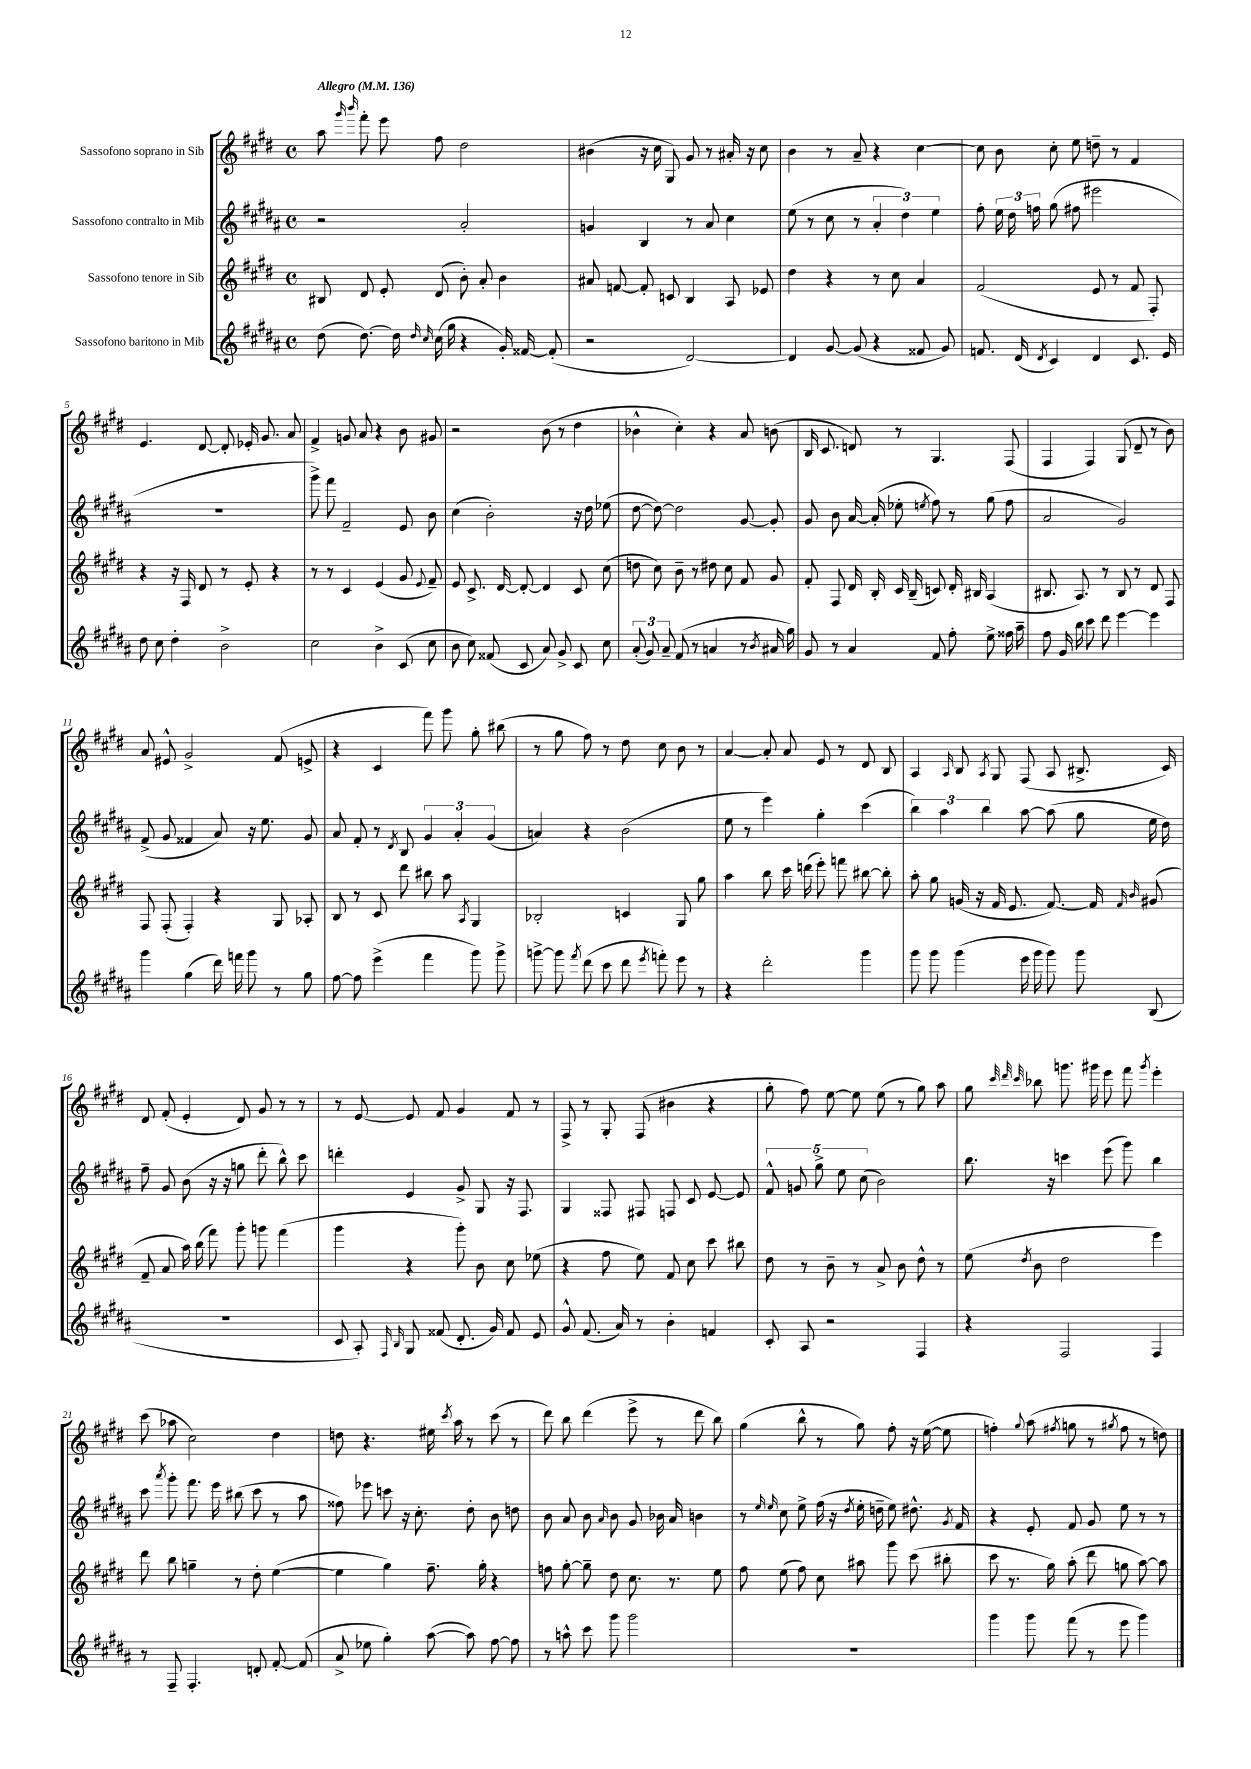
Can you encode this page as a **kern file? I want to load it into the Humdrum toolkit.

**kern	**kern	**kern	**kern
*staff4	*staff3	*staff2	*staff1
*clefG2	*clefG2	*clefG2	*clefG2
*k[f#c#g#d#a#]	*k[f#c#g#d#]	*k[f#c#g#d#a#]	*k[f#c#g#d#]
*M4/4	*M4/4	*M4/4	*M4/4
*met(c)	*met(c)	*met(c)	*met(c)
*MM136	*MM136	*MM136	*MM136
(8dd#	8B#	2r	8aa
.	.	.	16qqggg#
.	.	.	16qqbbb
[8.dd#)	8d#	.	8fff#'
.	8e'	.	8eee
16dd#]	.	.	.
16qqdd#	.	.	.
16qqcc#	.	.	.
(16cc#	(8d#	.	8ff#
16gg#	.	.	.
4r	8b')	2a#'	2dd#
.	8a'	.	.
16g#')	4b	.	.
[16f##	.	.	.
(8f##']	.	.	.
=	=	=	=
2r	8a#	4g	(4b#
.	[8f	.	.
.	8f']	4B	16r
.	.	.	16cc#
.	8c	.	8G#)
[2d#)	4B	8r	8g#
.	.	8a#	8r
.	8A	4cc#	16a#'
.	.	.	16r
.	8e-	.	8cc#
=	=	=	=
4d#]	4dd#	(8ee	4b
.	.	8r	.
[8g#	4r	8cc#	8r
(8g#]	.	8r	8a~
4r	8r	6a#'	4r
.	8cc#	.	.
.	.	6dd#)	.
8f##	4a	.	[4cc#
.	.	6ee	.
8g#)	.	.	.
=	=	=	=
8.f	(2f#	8ff#'	8cc#]
.	.	24ee	8b
.	.	24dd#	.
(16d#	.	.	.
.	.	24ff	.
8qd#	.	.	.
4c#)	.	(8gg#	8cc#'
.	.	8ff#	8ee
4d#	8e	2eee#	8dd~
.	8r	.	8r
8.c#	8f#	.	4f#
.	8F#')	.	.
16e	.	.	.
=	=	=	=
8dd#	4r	1r	4.e
8cc#	.	.	.
4dd#'	16r	.	.
.	16F#	.	.
.	8d#	.	[8d#
2b^	8r	.	8d#']
.	8e'	.	16e-'
.	.	.	8.g#
.	4r	.	.
.	.	.	8a
=	=	=	=
2cc#	8r	8ggg#^)	4f#^
.	8r	8fff#	.
.	4c#	2f#~	8g
.	.	.	8a
4b^	(4e	.	4r
(8c#	8g#	8e	8b
.	8qqe	.	.
8cc#	8f#~)	8b	8g#
=	=	=	=
8b	8e	(4cc#	2r
8cc#)	8.c#^	.	.
(8f##	.	2b')	.
.	[16d#	.	.
8c#	8d#'_	.	.
8a#)	4d#]	.	(8b
8g#^	.	.	8r
8c#	8c#	16r	4dd#
.	.	16dd#	.
8cc#	(8cc#	(8ee-	.
=	=	=	=
(12a#'	8dd	[8dd#	4b-^^
12g#)	.	.	.
.	8cc#)	8dd#_)	.
12a#~	.	.	.
(8f#	8b~	2dd#]	4cc#')
8r	8r	.	.
4a	8dd#	.	4r
.	8cc#	.	.
8r	8f#	[8g#	8a
8qb	.	.	.
16a#	8g#	8g#']	(8b
16gg#)	.	.	.
=	=	=	=
8g#	8f#'	8g#	16B
.	.	.	8.c#
8r	8F#	8b	.
4a#	16d#	[16a#	8d)
.	16B'	(16a#']	.
.	16c#	8ee-'	8r
.	(16B~	.	.
.	.	8qee	.
8f#	8c)	8ff#)	4.G#
8ff#'	16d#'	8r	.
.	16B#	.	.
8ee^	(4A	(8gg#	.
16ff##	.	8ff#	(8F#
16aa#~	.	.	.
=	=	=	=
8ff#	8.B#	2a#	4F#
16g#	.	.	.
16bb	8.A)	.	.
8ccc#	.	.	4F#)
8ddd#	8r	.	.
[4eee	8B#	2g#)	(8G#
.	8r	.	8d#~
4eee]	8d#	.	8r
.	8F#	.	8b)
=	=	=	=
4ggg#	8F#	(8f#^	8a
.	(8F#'	8g#	8e#^^
(4gg#	4F#')	4f##	2g#^
16ddd#)	4r	8a#)	.
16fff	.	.	.
8ggg#	.	16r	.
.	.	8.ee	.
8r	8G#	.	(8f#
8gg#	8A-'	8g#	8e^
=	=	=	=
[8ff#	8B	8a#	4r
8ff#]	8r	8f#'	.
(4eee^	8c#	8r	4c#
.	.	8qd#	.
.	8ddd#	8B	.
4fff#	8bb#	6g#	8fff#)
.	8aa	.	8ggg#
.	.	6a#'	.
.	8qA	.	.
8ggg#)	4G#	.	8gg#'
.	.	(6g#	.
8ggg#^	.	.	(8bb#
=	=	=	=
[8ggg^	2B-'	4a)	8r
8ggg]	.	.	8gg#
8qfff#	.	.	.
(8ddd#	.	4r	8ff#)
8ccc#	.	.	8r
8ddd#	4c	(2b	8dd#
8qeee	.	.	.
8fff')	.	.	8cc#
8eee	8G#	.	8b
8r	8gg#	.	8r
=	=	=	=
4r	4aa	8ee	[4a
.	.	8r	.
2ddd#'	8bb	4eee)	8a']
.	16ccc#	.	8a
.	(16ddd	.	.
.	8eee')	4gg#'	8e
.	8fff	.	8r
4ggg#	[8bb#	(4ccc#	8d#
.	8bb#']	.	8B
=	=	=	=
8ggg#	8aa'	6bb)	4A
8ggg#	8gg#	.	.
.	.	6aa#	.
.	.	.	16qqA
(4ggg#	(16g	.	8B
.	16r	.	.
.	.	6bb	.
.	.	.	8qA
.	16f#	.	8G#
.	8.e	.	.
16eee	.	[8aa#	(8F#
16ggg#	.	.	.
8ggg#)	[8.f#)	(8aa#]	8A
8ggg#	.	8gg#	8.B#^
.	16f#]	.	.
.	16qqf#	.	.
.	16qqb	.	.
(8B	(8g#	16ee	.
.	.	16dd#)	16c#)
=	=	=	=
1r	8f#~	8ff#~	8d#
.	8a	8g#	(8f#'
.	16aa)	(8b	4e'
.	(16bb	.	.
.	8fff#)	16r	.
.	.	16r	.
.	8ggg#'	8gg	8d#)
.	8ggg	8ddd#'	8g#
.	(4fff#	8bb^^)	8r
.	.	8ccc#	8r
=	=	=	=
8c#	4ggg#	4ddd'	8r
8A#')	.	.	[8e
16qqF#	.	.	.
16qqB	.	.	.
8G#	4r	4e	8e]
(8f##	.	.	8f#
8.d#'	8ggg#')	8g#^	4g#
.	8b	8G#	.
16g#)	.	.	.
8f##	8cc#	16r	8f#
.	.	8.F#	.
8e	(8ee-	.	8r
=	=	=	=
8g#^^	4r	4G#	8F#^
(8.f#	.	.	8r
.	8ff#	8F##	8G#'
16a#)	.	.	.
8r	8ee)	8F#	(8F#
4b'	8f#	8F	4b#
.	8cc#	8c#	.
4f	8ccc#	[8e	4r
.	8bb#	8e]	.
=	=	=	=
8c#'	8dd#	10f#^^	8gg#'
.	.	10g	.
8A#	8r	.	8ff#)
.	.	10gg#^	.
2r	8b~	.	[8ee
.	.	10ee	.
.	8r	.	8ee]
.	.	(10cc#	.
.	8a^	2b)	(8ee
.	8b	.	8r
4F#	8dd#^^	.	8gg#)
.	8r	.	8aa
=	=	=	=
4r	(8ee	8.bb	8gg#
.	.	.	32qqccc#
.	.	.	32qqddd#
.	8qdd#	.	32qqccc#
.	8b	.	8bb-
.	.	16r	.
2F#	2dd#	4ccc	8.ggg
.	.	.	16ggg#
.	.	(8eee	8eee
.	.	8ggg#)	8fff#
.	.	.	8qggg#
4F#	4eee)	4bb	4eee'
=	=	=	=
8r	8ddd#	8ccc#	(8ccc#
.	.	8qaaa#	.
8F#~	8bb	8ggg#'	8aa-
4.F#'	4gg~	8.fff#	2cc#)
.	.	16eee	.
.	8r	(8bb#	.
8d'	8dd#'	8ccc#	.
[8f#'	([4ee	8r	4dd#
(8f#]	.	8aa#	.
=	=	=	=
8a#^	4ee]	8ff##)	8dd
8ee-	.	8eee-	4.r
4gg#')	4gg#)	8ccc	.
.	.	16r	.
.	.	8.cc#'	.
([8aa#	8.ff#~	.	16ee#
.	.	.	8qccc#
.	.	.	16aa
8aa#])	.	8dd#'	8r
.	16gg#'	.	.
[8ff#	4r	8b	(8ccc#
8ff#]	.	8dd	8r
=	=	=	=
8r	8ff	8b	8ddd#)
8aa^^	[8gg#'	8a#	8bb
8ccc#	8gg#~]	8b	(4ddd#
.	.	16qqa#	.
8ggg#	8dd#	8b	.
2ggg#	8.cc#	8g#	8eee^
.	.	16b-	8r
.	8.r	16a#	.
.	.	4b	8ddd#
.	8ee	.	8bb)
=	=	=	=
1r	8ff#	8r	(4gg#
.	.	16qqee	.
.	.	16qqee	.
.	(8ee	8cc#	.
.	8ff#)	8ee^	8bb^^
.	8cc#	(16ff#	8r
.	.	16r	.
.	.	8qdd#	.
.	8aa#	16ee'	8gg#)
.	.	16dd~	.
.	8ggg#	8ee)	8ff#'
.	(8ccc#	8.dd#^^	16r
.	.	.	([16ee
.	8bb#'	.	8ee]
.	.	8qg#	.
.	.	16f#	.
=	=	=	=
4ggg#	8ccc#	4r	4ff')
.	8.r	.	.
.	.	.	8qqgg#
8ggg#	.	8e'	(8aa
.	16gg#)	.	.
.	.	.	8qff#
(8fff#	(8aa'	8f#	8gg
8r	8ddd#	8g#	8r
.	.	.	8qgg#
8eee	8gg	8ee	8ff#
4ggg#)	[8aa)	8r	8r
.	8aa]	8r	8dd)
==	==	==	==
*-	*-	*-	*-
